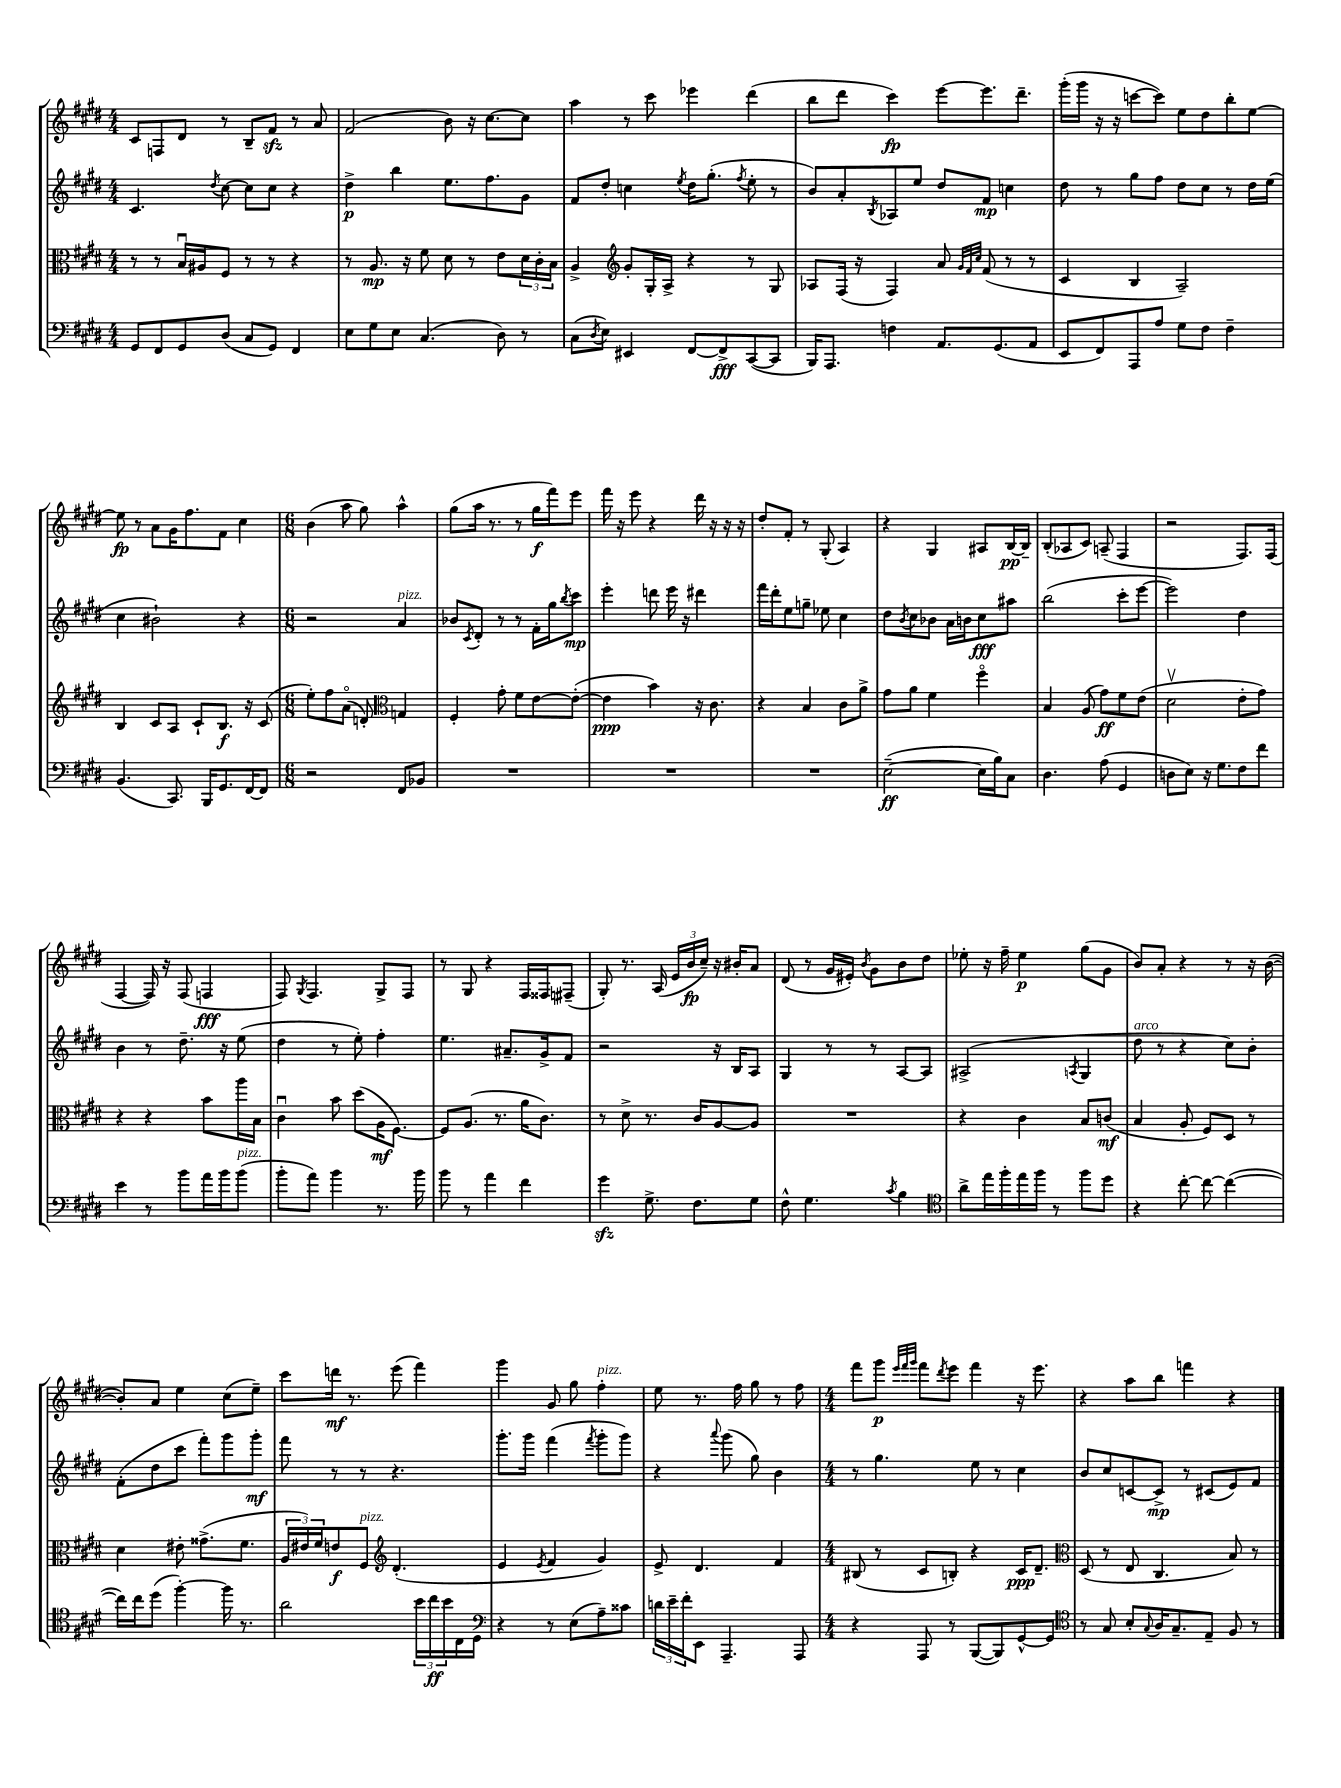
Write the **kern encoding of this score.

**kern	**dynam	**kern	**dynam	**kern	**dynam	**kern	**dynam
*part4	*part4	*part3	*part3	*part2	*part2	*part1	*part1
*staff4	*staff4	*staff3	*staff3	*staff2	*staff2	*staff1	*staff1
*clefF4	*	*clefC3	*	*clefG2	*	*clefG2	*
*k[f#c#g#d#]	*	*k[f#c#g#d#]	*	*k[f#c#g#d#]	*	*k[f#c#g#d#]	*
*M4/4	*	*M4/4	*	*M4/4	*	*M4/4	*
=7	=7	=7	=7	=7	=7	=7	=7
8GG#/L	.	8r	.	4.c#/	.	8c#/L	.
8FF#/	.	8r	.	.	.	8Fn/	.
8GG#/	.	16Bu/LL	.	.	.	8d#/J	.
.	.	16A#X/J	.	.	.	.	.
.	.	.	.	8qdd#/	.	.	.
(8D#/J	.	8F#/J	.	[8cc#\	.	8r	.
8C#/L	.	8r	.	8cc#\L]	.	8B~/L	.
8GG#/J)	.	8r	.	8cc#\J	.	8f#zz/J	.
4FF#/	.	4r	.	4r	.	8r	.
.	.	.	.	.	.	8a/	.
=8	=8	=8	=8	=8	=8	=8	=8
8E\L	.	8r	.	4dd#^\	p	(2f#/	.
8G#\	.	8.A/	mp	.	.	.	.
8E\J	.	.	.	4bb\	.	.	.
.	.	16r	.	.	.	.	.
(4.C#/	.	8f#\	.	.	.	.	.
.	.	8d#\	.	8.ee\L	.	8b\)	.
.	.	8r	.	.	.	16r	.
.	.	.	.	8.ff#\	.	[8.cc#\L	.
8D#\)	.	8e\L	.	.	.	.	.
8r	.	24d#\L	.	8g#\J	.	8cc#\J]	.
.	.	24c#'\	.	.	.	.	.
.	.	24B\JJ	.	.	.	.	.
=9	=9	=9	=9	=9	=9	=9	=9
(8C#\L	.	4A^/	.	8f#/L	.	4aa\	.
8qD#/	.	.	.	.	.	.	.
8E\J)	.	.	.	8dd#'/J	.	.	.
*	*	*clefG2	*	*	*	*	*
4EE#X/	.	8g#'/L	.	4ccn\	.	8r	.
.	.	16G#'/L	.	.	.	8ccc#\	.
.	.	16A^/JJ	.	.	.	.	.
.	.	.	.	8qee/	.	.	.
[8FF#/L	.	4r	.	16dd#\KL	.	4eee-X\	.
.	.	.	.	(8.gg#'\J	.	.	.
8FF#^/]	fff	.	.	.	.	.	.
.	.	.	.	8qff#/	.	.	.
([8CC#/	.	8r	.	8ee'\	.	(4ddd#\	.
8CC#/J]	.	8G#/	.	8r	.	.	.
=10	=10	=10	=10	=10	=10	=10	=10
16BBB/KL)	.	8A-X/L	.	8b/L)	.	8bb\L	.
8.AAA/J	.	.	.	.	.	.	.
.	.	(16F#/Jk	.	8a'/	.	8ddd#\J	.
.	.	16r	.	.	.	.	.
.	.	.	.	8qB/	.	.	.
4Fn\	.	4F#/)	.	8A-X/	.	4ccc#\)	fp
.	.	.	.	8ee/J	.	.	.
8.AA/L	.	8a/	.	8dd#/L	.	[8eee\L	.
.	.	32qqg#/LLL	.	.	.	.	.
.	.	32qqf#/	.	.	.	.	.
.	.	32qqcc#/JJJ	.	.	.	.	.
.	.	(8f#/	.	8f#/J	mp	8.eee\]	.
(8.GG#/	.	.	.	.	.	.	.
.	.	8r	.	4ccn\	.	.	.
.	.	.	.	.	.	8.ddd#~\J	.
8AA/J	.	8r	.	.	.	.	.
=11	=11	=11	=11	=11	=11	=11	=11
8EE/L	.	4c#/	.	8dd#\	.	(16ggg#'\LL	.
.	.	.	.	.	.	16ggg#\JJ	.
8FF#/)	.	.	.	8r	.	16r	.
.	.	.	.	.	.	16r	.
8AAA/	.	4B/	.	8gg#\L	.	[8cccn\L	.
8A/J	.	.	.	8ff#\J	.	8ccc\J])	.
8G#\L	.	2A~/)	.	8dd#\L	.	8ee\L	.
8F#\J	.	.	.	8cc#\J	.	8dd#\	.
4F#~\	.	.	.	8r	.	8bb'\	.
.	.	.	.	16dd#\LL	.	[8ee\J	.
.	.	.	.	(16ee\JJ	.	.	.
!!LO:LB:g=z
=12	=12	=12	=12	=12	=12	=12	=12
(4.BB/	.	4B/	.	4cc#\	.	8ee\]	fp
.	.	.	.	.	.	8r	.
.	.	8c#/L	.	2b#X`\)	.	8a\L	.
8.CC#/)	.	8A/J	.	.	.	16g#\K	.
.	.	.	.	.	.	8.ff#\	.
.	.	8c#`/L	.	.	.	.	.
16BBB/KL	.	.	.	.	.	.	.
8.GG#/	.	8.B/J	f	.	.	8f#\J	.
.	.	.	.	4r	.	4cc#\	.
[16FF#/K	.	16r	.	.	.	.	.
8FF#/J]	.	(8c#/	.	.	.	.	.
=13	=13	=13	=13	=13	=13	=13	=13
*M6/8	*	*M6/8	*	*M6/8	*	*M6/8	*
2r	.	8ee'\L)	.	2r	.	(4b\	.
.	.	8ff#\	.	.	.	.	.
.	.	(8a\J	.	.	.	8aa\	.
.	.	8dn'/)	.	.	.	8gg#\)	.
*	*	*clefC3	*	*	*	*	*
!	!	!	!	!LO:TX:a:i:t=pizz.	!	!	!
8FF#/L	.	4Gn/	.	4a/	.	4aa^^\	.
8BB-X/J	.	.	.	.	.	.	.
=14	=14	=14	=14	=14	=14	=14	=14
2.r	.	4F#'/	.	8b-X/L	.	(8gg#\L	.
.	.	.	.	8qc#/	.	.	.
.	.	.	.	8d#'/J	.	16aa\Jk	.
.	.	.	.	.	.	8.r	.
.	.	8g#'\	.	8r	.	.	.
.	.	8f#\L	.	8r	.	8r	.
.	.	[8e\	.	16f#'\LL	.	16gg#\LL	f
.	.	.	.	16gg#\J	.	16fff#\J)	.
.	.	.	.	8qbb/	.	.	.
.	.	(8e'\J_	.	8ccc#\J	mp	8eee\J	.
=15	=15	=15	=15	=15	=15	=15	=15
2.r	.	4e\]	ppp	4eee'\	.	16fff#\	.
.	.	.	.	.	.	16r	.
.	.	.	.	.	.	8eee\	.
.	.	4b\)	.	8dddn\	.	4r	.
.	.	.	.	16eee\	.	.	.
.	.	.	.	16r	.	.	.
.	.	16r	.	4ddd#X\	.	16ddd#\	.
.	.	8.c#\	.	.	.	16r	.
.	.	.	.	.	.	16r	.
.	.	.	.	.	.	16r	.
=16	=16	=16	=16	=16	=16	=16	=16
2.r	.	4r	.	16fff#\LL	.	8dd#'/L	.
.	.	.	.	16ddd#'\J	.	.	.
.	.	.	.	8ee\	.	8f#'/J	.
.	.	4B/	.	8ggn~\J	.	8r	.
.	.	.	.	8ee-X\	.	(8G#'/	.
.	.	8c#\L	.	4cc#\	.	4A/)	.
.	.	8a^\J	.	.	.	.	.
=17	=17	=17	=17	=17	=17	=17	=17
([2E~\	ff	8g#\L	.	8dd#\L	.	4r	.
.	.	.	.	8qb/	.	.	.
.	.	8a\J	.	8cc#\	.	.	.
.	.	4f#\	.	8b-X\J	.	4G#/	.
.	.	.	.	16a\LL	.	.	.
.	.	.	.	16bn\J	.	.	.
16E\LL]	.	4ff#\	.	8cc#\	fff	8A#X/L	.
16B\J)	.	.	.	.	.	.	.
8C#\J	.	.	.	8aa#X\J	.	[16B/L	pp
.	.	.	.	.	.	16B~/JJ]	.
=18	=18	=18	=18	=18	=18	=18	=18
4.D#\	.	4B/	.	(2bb\	.	(8B'/L	.
.	.	.	.	.	.	8A-X/	.
.	.	(8A/	.	.	.	8c#/J)	.
(8A\	.	8g#\L)	ff	.	.	(8An~/	.
4GG#/	.	8f#\	.	8ccc#'\L	.	4F#/	.
.	.	(8e\J	.	[8eee\J	.	.	.
=19	=19	=19	=19	=19	=19	=19	=19
8Dn\L	.	2d#v\	.	2eee\])	.	2r	.
8E\J)	.	.	.	.	.	.	.
16r	.	.	.	.	.	.	.
8.G#\L	.	.	.	.	.	.	.
8F#\	.	8e'\L	.	4dd#\	.	8.F#/L)	.
8f#\J	.	8g#\J)	.	.	.	.	.
.	.	.	.	.	.	(16F#/Jk	.
!!LO:LB:g=z
=20	=20	=20	=20	=20	=20	=20	=20
4e\	.	4r	.	4b\	.	[4F#/	.
8r	.	4r	.	8r	.	16F#/])	.
.	.	.	.	.	.	16r	.
8b\L	.	.	.	8.dd#~\	.	(8F#/	.
16a\L	.	8b\L	.	.	.	4Fn/	fff
16b\J	.	.	.	16r	.	.	.
!LO:TX:a:i:t=pizz.	!	!	!	!	!	!	!
(8b\J	.	16aa\L	.	(8ee\	.	.	.
.	.	16B\JJ	.	.	.	.	.
=21	=21	=21	=21	=21	=21	=21	=21
8b'\L	.	4c#u\	.	4dd#\	.	8F#/)	.
.	.	.	.	.	.	8qG#/	.
8a\J)	.	.	.	.	.	4.F#/	.
4b\	.	8b\	.	8r	.	.	.
.	.	(8dd#\L	.	8ee'\)	.	.	.
8.r	.	16A\K	mf	4ff#'\	.	8G#^/L	.
.	.	[8.F#\J)	.	.	.	.	.
.	.	.	.	.	.	8F#/J	.
16b\	.	.	.	.	.	.	.
=22	=22	=22	=22	=22	=22	=22	=22
8b\	.	8F#/L]	.	4.ee\	.	8r	.
8r	.	(8.A/J	.	.	.	8G#/	.
4a\	.	.	.	.	.	4r	.
.	.	8.r	.	.	.	.	.
.	.	.	.	8.a#X~/L	.	.	.
4f#\	.	16a\KL	.	.	.	16F#/LL	.
.	.	8.c#\J)	.	16g#^/k	.	16F##X/J	.
.	.	.	.	8f#/J	.	(8F#X~/J	.
=23	=23	=23	=23	=23	=23	=23	=23
4g#zz\	.	8r	.	2r	.	8G#'/)	.
.	.	8d#^\	.	.	.	8.r	.
8.G#^\	.	8.r	.	.	.	.	.
.	.	.	.	.	.	(16A/	.
.	.	.	.	.	.	24e/LL	.
.	.	.	.	.	.	24b/	fp
8.F#\L	.	16c#/KL	.	.	.	.	.
.	.	.	.	.	.	24cc#~/JJ)	.
.	.	[8A/	.	16r	.	16r	.
.	.	.	.	16B/KL	.	16b#X'/KL	.
8G#\J	.	8A/J]	.	8A/J	.	8a/J	.
=24	=24	=24	=24	=24	=24	=24	=24
8F#^^\	.	2.r	.	4G#/	.	(8d#/	.
4.G#\	.	.	.	.	.	8r	.
.	.	.	.	8r	.	16g#/LL	.
.	.	.	.	.	.	16e#X'/JJ)	.
.	.	.	.	.	.	8qb/	.
.	.	.	.	8r	.	8g#\L	.
8qc#/	.	.	.	.	.	.	.
4B\	.	.	.	[8A/L	.	8b\	.
.	.	.	.	8A/J]	.	8dd#\J	.
=25	=25	=25	=25	=25	=25	=25	=25
*clefC4	*	*	*	*	*	*	*
8a^\L	.	4r	.	(2A#X^/	.	8ee-X'\	.
16ee\L	.	.	.	.	.	16r	.
16ff#'\	.	.	.	.	.	16ff#~\	.
16ee\	.	4c#\	.	.	.	4ee-\	p
16ff#\JJ	.	.	.	.	.	.	.
8r	.	.	.	.	.	.	.
.	.	.	.	8qAn/	.	.	.
8ff#\L	.	8B/L	.	4G#/	.	(8gg#\L	.
8dd#\J	.	(8cn/J	mf	.	.	8g#\J	.
=26	=26	=26	=26	=26	=26	=26	=26
!	!	!	!	!LO:TX:a:i:t=arco	!	!	!
4r	.	4B/	.	8dd#\	.	8b/L)	.
.	.	.	.	8r	.	8a'/J	.
[8cc#'\	.	8A'/	.	4r	.	4r	.
8cc#\_	.	8F#/L)	.	.	.	.	.
(4cc#\_	.	8D#/J	.	8cc#\L)	.	8r	.
.	.	8r	.	8b'\J	.	16r	.
.	.	.	.	.	.	([16b\	.
!!LO:LB:g=z
=27	=27	=27	=27	=27	=27	=27	=27
16cc#\LL])	.	4d#\	.	(8f#'\L	.	8b'/L])	.
16cc#\J	.	.	.	.	.	.	.
(8dd#\J	.	.	.	8dd#\	.	8a/J	.
[4ff#'\)	.	8e#X'\	.	8ccc#\J	.	4ee\	.
.	.	(8.g##X^\L	.	8fff#'\L)	.	.	.
16ff#\]	.	.	.	8ggg#\	.	(8cc#\L	.
8.r	.	8.f#\J	.	.	.	.	.
.	.	.	.	8ggg#'\J	mf	8ee~\J)	.
=28	=28	=28	=28	=28	=28	=28	=28
2a\	.	24A/LL	.	8fff#\	.	8ccc#\L	.
.	.	24e#X/)	.	.	.	.	.
.	.	24f#/J	.	.	.	.	.
.	.	8en/	f	8r	.	16dddn\Jk	mf
.	.	.	.	.	.	8.r	.
!	!	!LO:TX:a:i:t=pizz.	!	!	!	!	!
.	.	8F#/J	.	8r	.	.	.
*	*	*clefG2	*	*	*	*	*
.	.	(4.d#'/	.	4.r	.	(8eee\	.
24b\LL	.	.	.	.	.	4fff#\)	.
24cc#\	ff	.	.	.	.	.	.
24b\	.	.	.	.	.	.	.
16C#\	.	.	.	.	.	.	.
16D#\JJ	.	.	.	.	.	.	.
=29	=29	=29	=29	=29	=29	=29	=29
*clefF4	*	*	*	*	*	*	*
4r	.	4e/	.	8.ggg#'\L	.	4ggg#\	.
.	.	.	.	16ggg#\Jk	.	.	.
.	.	8qe/	.	.	.	.	.
8r	.	4f#/	.	(4fff#\	.	8g#/	.
(8E\L	.	.	.	.	.	8gg#\	.
.	.	.	.	8qfff#/	.	.	.
!	!	!	!	!	!	!LO:TX:a:i:t=pizz.	!
8A~\)	.	4g#/)	.	8ggg#'\L	.	4ff#'\	.
8c##X\J	.	.	.	8ggg#\J)	.	.	.
=30	=30	=30	=30	=30	=30	=30	=30
24dn\LL	.	8e^/	.	4r	.	8ee\	.
24e~\	.	.	.	.	.	.	.
24f#'\J	.	.	.	.	.	.	.
8EE\J	.	4.d#/	.	.	.	8.r	.
.	.	.	.	8qqaaa/	.	.	.
4.AAA~/	.	.	.	(8ggg#\	.	.	.
.	.	.	.	.	.	16ff#\	.
.	.	.	.	8gg#\)	.	8gg#\	.
.	.	4f#/	.	4b\	.	8r	.
8AAA/	.	.	.	.	.	8ff#\	.
=31	=31	=31	=31	=31	=31	=31	=31
*M4/4	*	*M4/4	*	*M4/4	*	*M4/4	*
4r	.	(8B#X/	.	8r	.	8fff#\L	.
.	.	8r	.	4.gg#\	.	8ggg#\J	p
.	.	.	.	.	.	32qqeee/LLL	.
.	.	.	.	.	.	32qqfff#/	.
.	.	.	.	.	.	32qqggg#/JJJ	.
8AAA/	.	8c#/L	.	.	.	8fff#\L	.
.	.	.	.	.	.	8qddd#/	.
8r	.	8Bn'/J)	.	.	.	8eee\J	.
([8BBB/L	.	4r	.	8ee\	.	4fff#\	.
8BBB/])	.	.	.	8r	.	.	.
[8GG#^^/	.	16c#/KL	ppp	4cc#\	.	16r	.
.	.	8.d#~/J	.	.	.	8.eee\	.
8GG#/J]	.	.	.	.	.	.	.
=32	=32	=32	=32	=32	=32	=32	=32
*clefC4	*	*clefC3	*	*	*	*	*
8r	.	(8D#/	.	8b/L	.	4r	.
8G#/	.	8r	.	8cc#/	.	.	.
8B'/L	.	8E/	.	[8cn/	.	8aa\L	.
8qqG#/	.	.	.	.	.	.	.
16A/K	.	4.C#/	.	8c^/J]	mp	8bb\J	.
8.G#~/	.	.	.	.	.	.	.
.	.	.	.	8r	.	4fffn\	.
8E~/J	.	.	.	(8c#X/L	.	.	.
8F#/	.	8B/)	.	8e/)	.	4r	.
8r	.	8r	.	8f#/J	.	.	.
==	==	==	==	==	==	==	==
*-	*-	*-	*-	*-	*-	*-	*-
